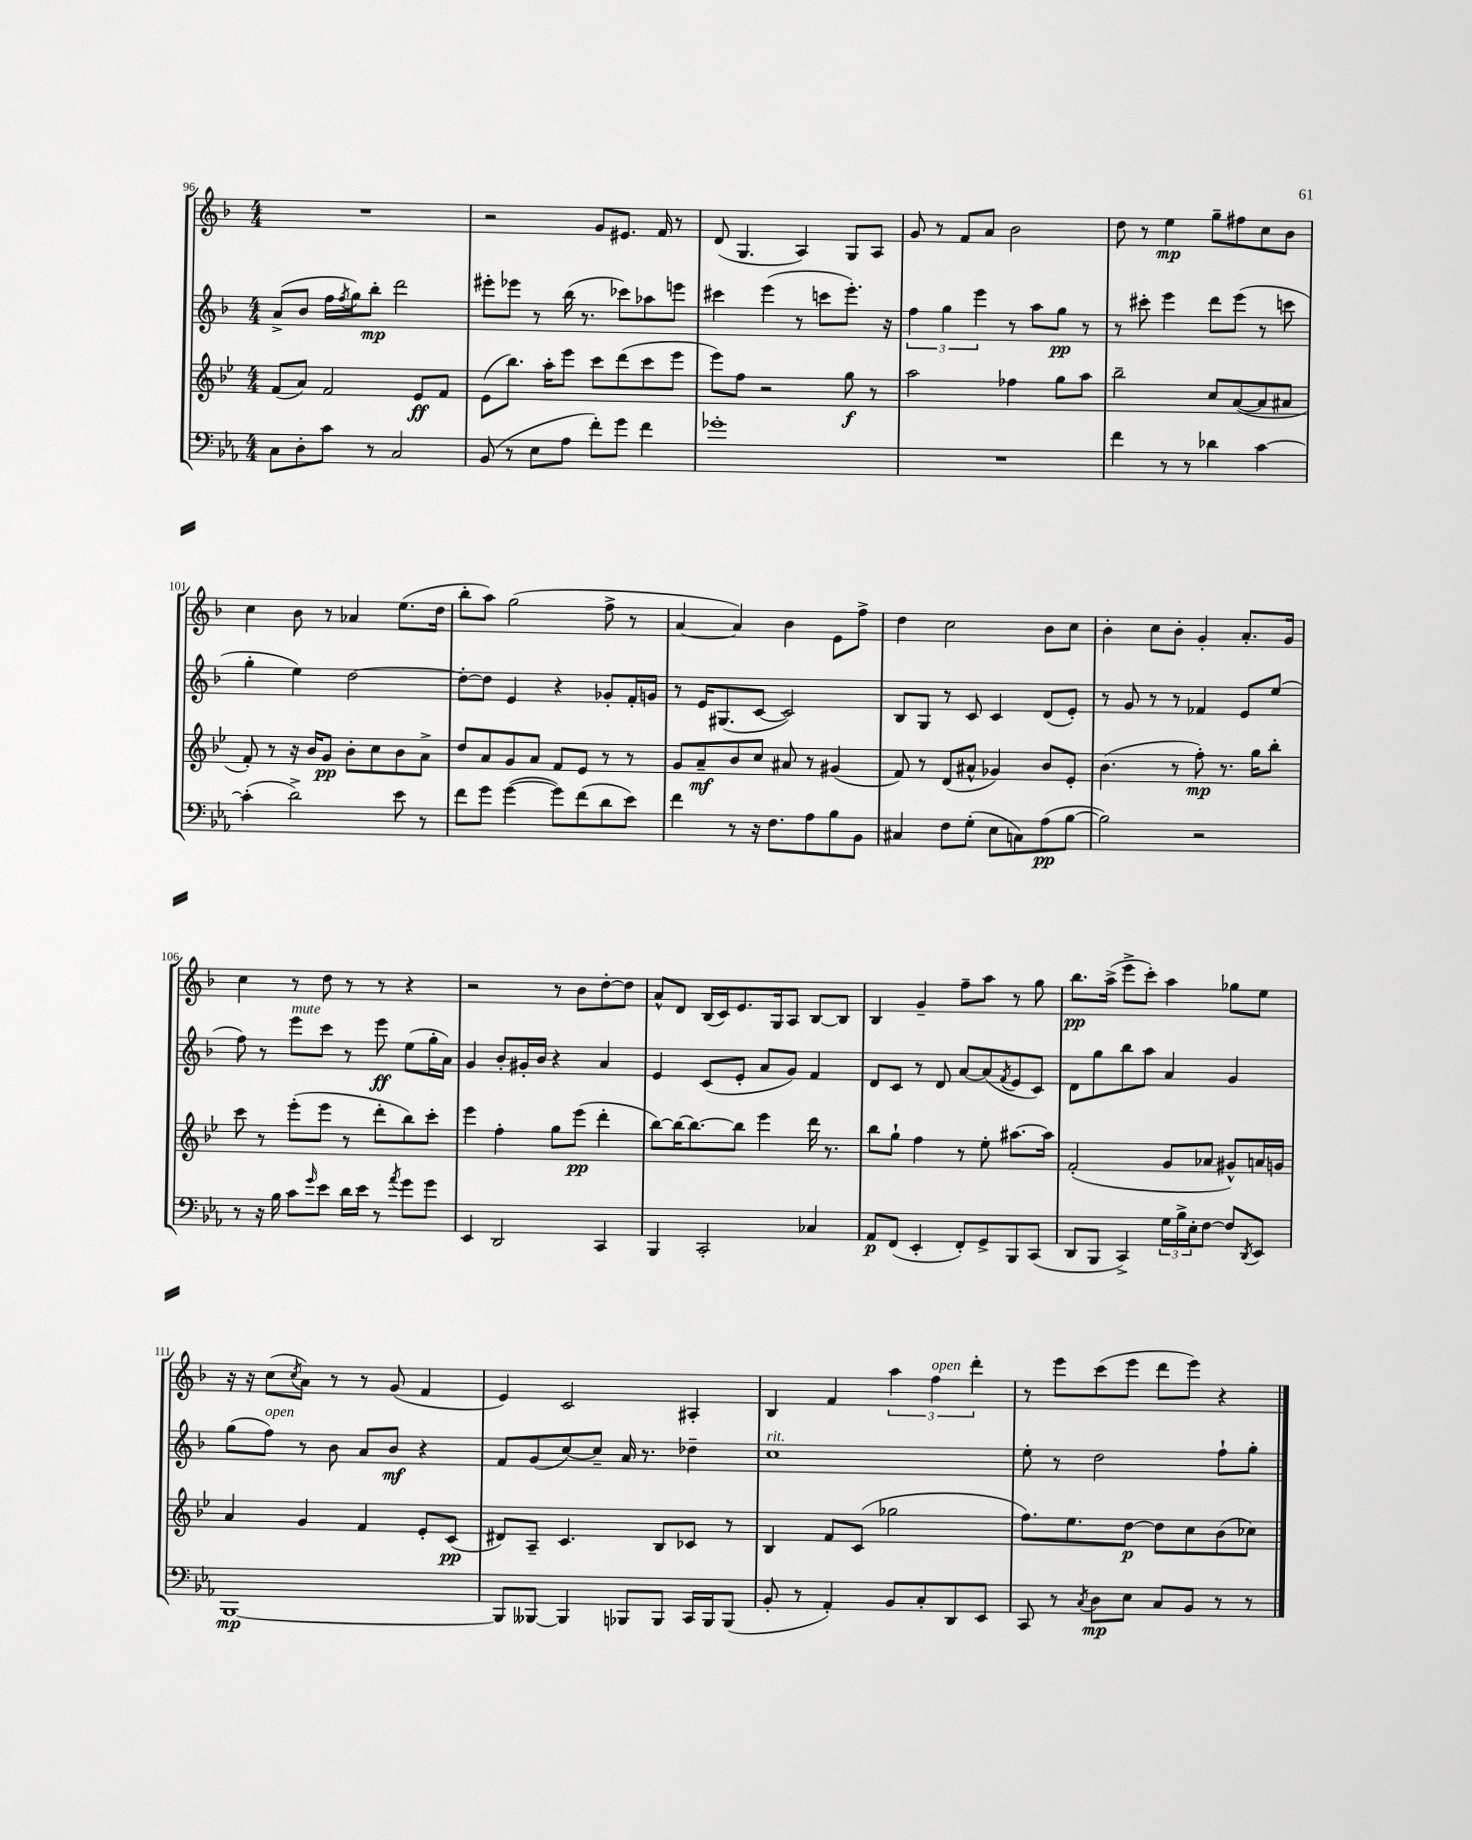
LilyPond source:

<<
\new StaffGroup <<
\new Staff = "s0" {
    \clef treble \key f \major \numericTimeSignature \time 4/4
    R1 |
    r2 g'8 eis'8. f'16 r8 |
    d'8( g4. a4) g8 a8 |
    g'8 r8 f'8 a'8 bes'2 |
    d''8 r8 e''4\mp g''8-- fis''8 c''8 bes'8 |
    c''4 bes'8 r8 aes'4 e''8.( d''16 |
    bes''8-. a''8) g''2( f''8-> r8 |
    a'4~ a'4) bes'4 e'8 f''8-> |
    d''4 c''2 bes'8 c''8 |
    bes'4-. c''8 bes'8-. g'4-. a'8.-. g'16 |
    c''4 r8 d''8 r8 r8 r4 |
    r2 r8 bes'8 d''8~-. d''8 |
    a'8-^ d'8 bes16( c'16) e'8. g16 a8 bes8~ bes8 |
    bes4 g'4-- f''8-- a''8 r8 g''8 |
    bes''8.\pp a''16->( e'''8-> c'''8-.) a''4 ges''8 e''8 |
    r16 r16 c''8( \acciaccatura { c''8 } a'8) r8 r8 g'8( f'4 |
    e'4) c'2 ais4-. |
    bes4 f'4 \tuplet 3/2 { a''4 f''4^\markup { \italic "open" } d'''4-. } |
    r8 e'''8 c'''8( e'''8 d'''8 e'''8) r4 \bar "|." |
}
\new Staff = "s1" {
    \clef treble \key f \major \numericTimeSignature \time 4/4
    a'8->( bes'8 f''16 \acciaccatura { f''8 } g''16) bes''8-.\mp d'''2 |
    eis'''8-. ees'''8 r8 bes''16( r8. ces'''8) aes''8 e'''8 |
    cis'''4 e'''4( r8 c'''8 e'''8.-.) r16 |
    \tuplet 3/2 { f''4 g''4 e'''4 } r8 a''8 g''8\pp r8 |
    r8 cis'''8-. e'''4 d'''8 e'''8( r8 c'''8 |
    g''4-. e''4) d''2~ |
    d''8~-. d''8 e'4 r4 ges'8-. f'16-. g'16 |
    r8 e'16 gis8.( c'8~ c'2) |
    bes8 g8 r8 c'8 c'4 d'8( e'8-.) |
    r8 g'8 r8 r8 fes'4 e'8 e''8( |
    f''8) r8 e'''8^\markup { \italic "mute" } c'''8 r8 e'''8\ff e''8( g''16-. a'16) |
    g'4 bes'8-. gis'16-. bes'16 r4 a'4 |
    e'4 c'8( e'8-. a'8 g'8) f'4 |
    d'8 c'8 r8 d'8 a'8~ a'8( \acciaccatura { f'8 } e'8 c'8) |
    d'8 g''8 bes''8 a''8 a'4 g'4 |
    g''8( f''8^\markup { \italic "open" }) r8 bes'8 a'8 bes'8\mf r4 |
    f'8 g'8( c''8~) c''8-- a'16 r8. des''4-- |
    c''1^\markup { \italic "rit." } |
    e''8-. r8 d''2 f''8-! g''8-. \bar "|." |
}
\new Staff = "s2" {
    \clef treble \key bes \major \numericTimeSignature \time 4/4
    f'8( a'8) f'2 ees'8\ff f'8 |
    ees'8( bes''8.) a''16-. ees'''8 c'''8 d'''8( c'''8 ees'''8 |
    ees'''8) f''8 r2 g''8\f r8 |
    a''2 fes''4 g''8 a''8 |
    bes''2-- c''8 a'8~( a'8 ais'8 |
    f'8-.) r8 r16 bes'16 g'8\pp bes'8-. c''8 bes'8 a'8-> |
    d''8 a'8 g'8 a'8 f'8 ees'8 r8 r8 |
    g'8 a'8--\mf bes'8 c''8 ais'8 r8 gis'4( |
    f'8) r8 d'8( ais'8-^ ges'4) bes'8 ees'8-. |
    bes'4.( r8 f''8-.\mp) r8. g''16 bes''8-. |
    c'''8 r8 ees'''8-.( ees'''8 r8 d'''8-. bes''8) c'''8-. |
    ees'''4 f''4-. g''8 ees'''8\pp( d'''4-. |
    bes''8~) bes''16~ bes''8.~ bes''8 ees'''4 d'''16 r8. |
    bes''8 g''8-! f''4 r8 ees''8-. ais''8.~ ais''16 |
    f'2-.( g'8 aes'8 gis'8-^) a'16 g'16 |
    a'4 g'4 f'4 ees'8-. c'8\pp( |
    dis'8) a8-- c'4. bes8 ces'8 r8 |
    bes4 f'8 c'8( ges''2 |
    f''8.) ees''8. d''8~\p d''8 c''8 bes'8( ces''8) \bar "|." |
}
\new Staff = "s3" {
    \clef bass \key ees \major \numericTimeSignature \time 4/4
    c8 d8-. c'8 r8 c2 |
    bes,8( r8 ees8 aes8 f'8-.) g'8 f'4 |
    ges'1-. |
    R1 |
    f'4 r8 r8 des'4 c'4~ |
    c'4-.( d'2->) ees'8 r8 |
    f'8 g'8 g'4~( g'8) f'8( d'8 ees'8) |
    f'4 r8 r16 f8. aes8 bes8 bes,8 |
    cis4 f8 g8-.( ees8 c8) aes8\pp( bes8~ |
    bes2) r2 |
    r8 r16 bes16 c'8 \grace { g'16 } ees'8 d'16 ees'16 r8 \acciaccatura { aes'8 } g'8 g'8 |
    ees,4 d,2 c,4 |
    bes,,4 c,2-. ces4 |
    aes,8\p f,8( ees,4-. f,8-.) g,8-> bes,,8 c,8( |
    d,8 bes,,8 c,4->) \tuplet 3/2 { g16 bes16-> ees16-. } f8~ f8 \acciaccatura { d,8 } ees,8 |
    bes,,1~\mp |
    bes,,8 beses,,8~ beses,,4 bes,,8 bes,,8 c,16 bes,,16 bes,,8( |
    bes,8-. r8 aes,4-.) bes,8 c8-. d,8 ees,8 |
    c,8 r8 \acciaccatura { c8 } d8\mp ees8 c8 bes,8 r8 r8 \bar "|." |
}
>>
>>
\layout { \context { \Score currentBarNumber = #96 } }
